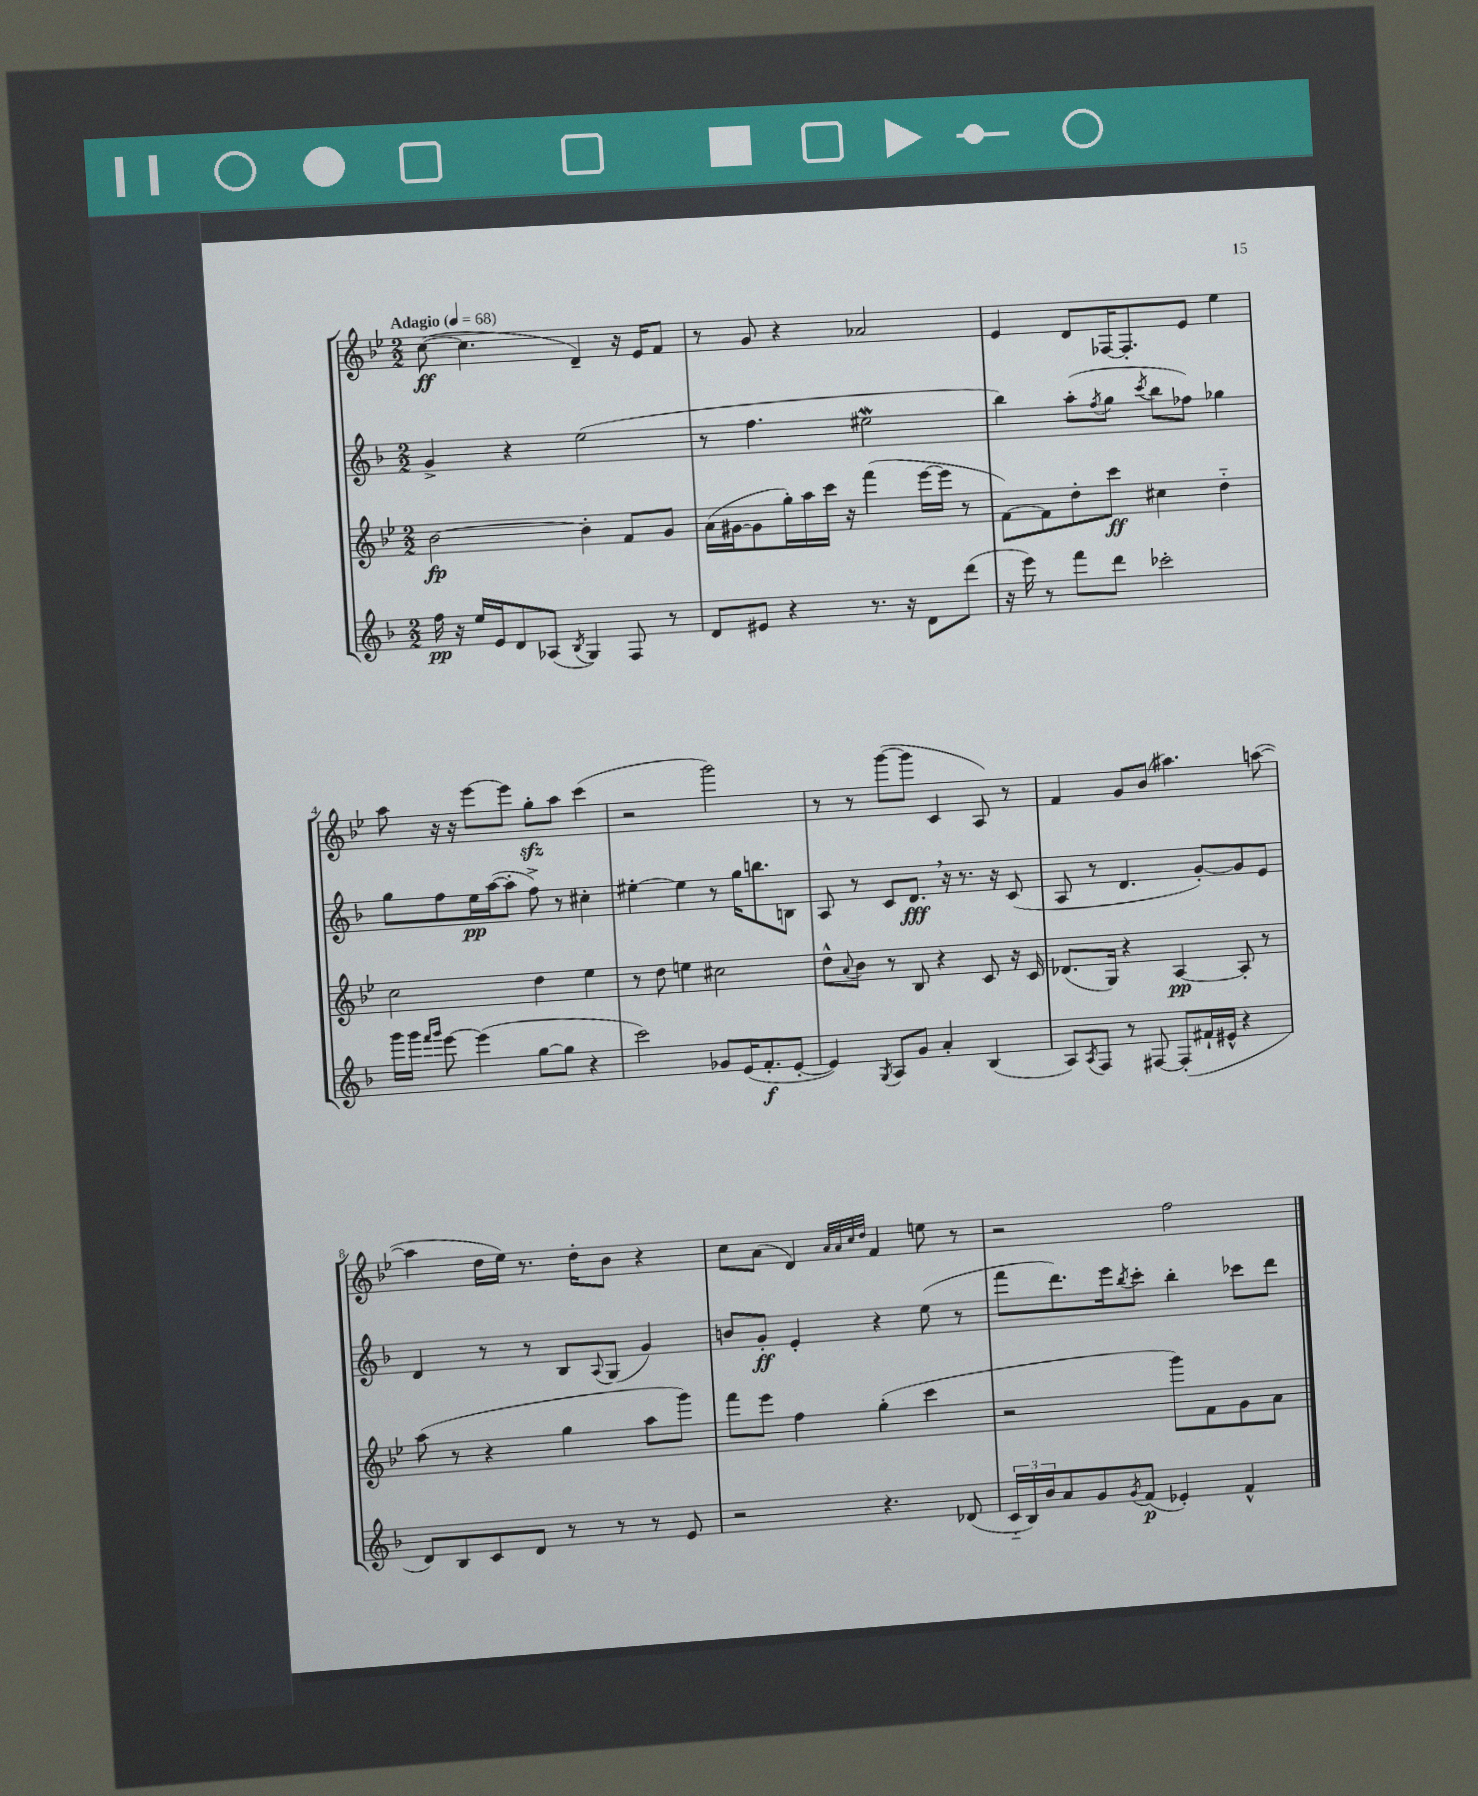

**kern	**dynam	**kern	**dynam	**kern	**dynam	**kern	**dynam
*part4	*part4	*part3	*part3	*part2	*part2	*part1	*part1
*staff4	*staff4	*staff3	*staff3	*staff2	*staff2	*staff1	*staff1
*clefG2	*	*clefG2	*	*clefG2	*	*clefG2	*
*k[b-]	*	*k[b-e-]	*	*k[b-]	*	*k[b-e-]	*
*M2/2	*	*M2/2	*	*M2/2	*	*M2/2	*
*MM68	*	*MM68	*	*MM68	*	*MM68	*
=1	=1	=1	=1	=1	=1	=1	=1
!	!	!	!	!	!	!LO:TX:a:B:t=Adagio	!
16ff\	pp	[2b-\	fp	4g^/	.	([8cc\	ff
16r	.	.	.	.	.	.	.
16ee/LL	.	.	.	.	.	4.cc\]	.
16e/J	.	.	.	.	.	.	.
8d/	.	.	.	4r	.	.	.
(8A-X/J	.	.	.	.	.	.	.
8qB-/	.	.	.	.	.	.	.
4G/)	.	4b-'\]	.	(2ee\	.	4d~/)	.
8F/	.	8f/L	.	.	.	16r	.
.	.	.	.	.	.	16e-/KL	.
8r	.	8g/J	.	.	.	8f/J	.
=2	=2	=2	=2	=2	=2	=2	=2
8d/L	.	(16a\LL	.	8r	.	8r	.
.	.	[16g#X\J	.	.	.	.	.
8e#X/J	.	8g#\]	.	4.ff\	.	8g/	.
4r	.	16gg'\L)	.	.	.	4r	.
.	.	16aa\	.	.	.	.	.
.	.	16ccc\JJ	.	.	.	.	.
.	.	16r	.	.	.	.	.
8.r	.	(4fff\	.	2ee#XW\	.	2a-X/	.
16r	.	.	.	.	.	.	.
8d\L	.	[16eee-\LL	.	.	.	.	.
.	.	16eee-\JJ]	.	.	.	.	.
(8ddd\J	.	8r	.	.	.	.	.
=3	=3	=3	=3	=3	=3	=3	=3
16r	.	[8f\L)	.	4bb-\)	.	4e-/	.
16eee\)	.	.	.	.	.	.	.
8r	.	8f\]	.	.	.	.	.
8fff\L	.	8dd'\	.	(8aa'\L	.	8d/L	.
.	.	.	.	8qff/	.	.	.
8ddd\J	.	8ccc\J	ff	8gg\J	.	[16F-X/K	.
.	.	.	.	.	.	8.F-'/]	.
.	.	.	.	8qccc/	.	.	.
2ccc-X'\	.	4cc#X\	.	8bb-\L	.	.	.
.	.	.	.	8ff-X\J)	.	8e-/J	.
.	.	4dd\	.	4gg-X\	.	4ee-\	.
!!LO:LB:g=z
=4	=4	=4	=4	=4	=4	=4	=4
16ggg\LL	.	2cc\	.	8gg\L	.	8aa\	.
16ggg\JJ	.	.	.	.	.	.	.
16qqfff/LL	.	.	.	.	.	.	.
16qqggg/JJ	.	.	.	.	.	.	.
[8eee\	.	.	.	8ff\	.	16r	.
.	.	.	.	.	.	16r	.
(4eee\]	.	.	.	16ee\L	pp	[8eee-\L	.
.	.	.	.	([16aa\J	.	.	.
.	.	.	.	8aa'\J]	.	8eee-\J]	.
[8gg\L	.	4dd\	.	8ff^\)	.	8ggzz'\L	.
8gg\J]	.	.	.	8r	.	8aa\J	.
4r	.	4ee-\	.	4cc#X'\	.	(4ccc\	.
=5	=5	=5	=5	=5	=5	=5	=5
2ccc\)	.	8r	.	[4ee#X'\	.	2r	.
.	.	8dd\	.	.	.	.	.
.	.	4een\	.	4ee#\]	.	.	.
8g-X/L	.	2cc#X\	.	8r	.	2ggg\)	.
(16e/K	.	.	.	16gg\KL	.	.	.
8.f'/	f	.	.	8.bbn\	.	.	.
[8e'/J	.	.	.	8Bn\J	.	.	.
=6	=6	=6	=6	=6	=6	=6	=6
4e/])	.	8dd^^\L	.	8A/	.	8r	.
.	.	8qqa/	.	.	.	.	.
.	.	8b-\J	.	8r	.	8r	.
8qG/	.	.	.	.	.	.	.
8A/L	.	8r	.	8c/L	.	([8ggg\L	.
8g/J	.	8B-/	.	8.d,/J	fff	8ggg\J]	.
4a'/	.	4r	.	.	.	4c/	.
.	.	.	.	16r	.	.	.
.	.	.	.	8.r	.	.	.
(4B-/	.	8c/	.	.	.	8A/)	.
.	.	.	.	16r	.	.	.
.	.	16r	.	(8c/	.	8r	.
.	.	16c/	.	.	.	.	.
=7	=7	=7	=7	=7	=7	=7	=7
8A/L)	.	(8.d-X/L	.	8A/	.	4f/	.
8qA/	.	.	.	.	.	.	.
8F/J	.	.	.	8r	.	.	.
.	.	16G/Jk)	.	.	.	.	.
8r	.	4r	.	4.d/	.	8g/L	.
[8F#X/	.	.	.	.	.	(8b-/J	.
(8F#'/L]	.	[4A/	pp	.	.	4.aa#X\)	.
16f#X`/L	.	.	.	[8g'/L)	.	.	.
16e#X^^/JJ	.	.	.	.	.	.	.
4r	.	8A'/]	.	8g/]	.	.	.
.	.	8r	.	8e/J	.	([8aan\	.
!!LO:LB:g=z
=8	=8	=8	=8	=8	=8	=8	=8
8d/L)	.	(8aa\	.	4d/	.	4aa\]	.
8B-/	.	8r	.	.	.	.	.
8c/	.	4r	.	8r	.	16dd\LL	.
.	.	.	.	.	.	16ee-\JJ)	.
8d/J	.	.	.	8r	.	8.r	.
8r	.	4gg\	.	8B-/L	.	.	.
.	.	.	.	.	.	16dd'\KL	.
.	.	.	.	8qqA/	.	.	.
8r	.	.	.	(8G/J	.	8b-\J	.
8r	.	8aa\L	.	4g/)	.	4r	.
8e/	.	8ggg\J)	.	.	.	.	.
=9	=9	=9	=9	=9	=9	=9	=9
2r	.	8fff\L	.	8bn/L	.	8cc\L	.
.	.	8eee-\J	.	8g'/J	ff	(8a\J	.
.	.	4ff\	.	4e'/	.	4d/)	.
.	.	.	.	.	.	32qqa/LLL	.
.	.	.	.	.	.	32qqa/	.
.	.	.	.	.	.	32qqcc/	.
.	.	.	.	.	.	32qqdd/JJJ	.
4.r	.	(4gg'\	.	4r	.	4f/	.
.	.	4ccc\	.	(8ee\	.	8een\	.
(8d-X/	.	.	.	8r	.	8r	.
=10	=10	=10	=10	=10	=10	=10	=10
24c/LL	.	2r	.	8fff\L	.	2r	.
24B-/)	.	.	.	.	.	.	.
24b-/J	.	.	.	.	.	.	.
8a/	.	.	.	8.ddd\)	.	.	.
8g/	.	.	.	.	.	.	.
.	.	.	.	16eee\k	.	.	.
8qg/	.	.	.	8qbb-/	.	.	.
(8f/J	p	.	.	8ccc'\J	.	.	.
4e-X'/)	.	8ggg\L)	.	4bb-'\	.	2ff\	.
.	.	8f\	.	.	.	.	.
4f^^/	.	8g\	.	8ccc-X\L	.	.	.
.	.	8a\J	.	8ddd\J	.	.	.
==	==	==	==	==	==	==	==
*-	*-	*-	*-	*-	*-	*-	*-
